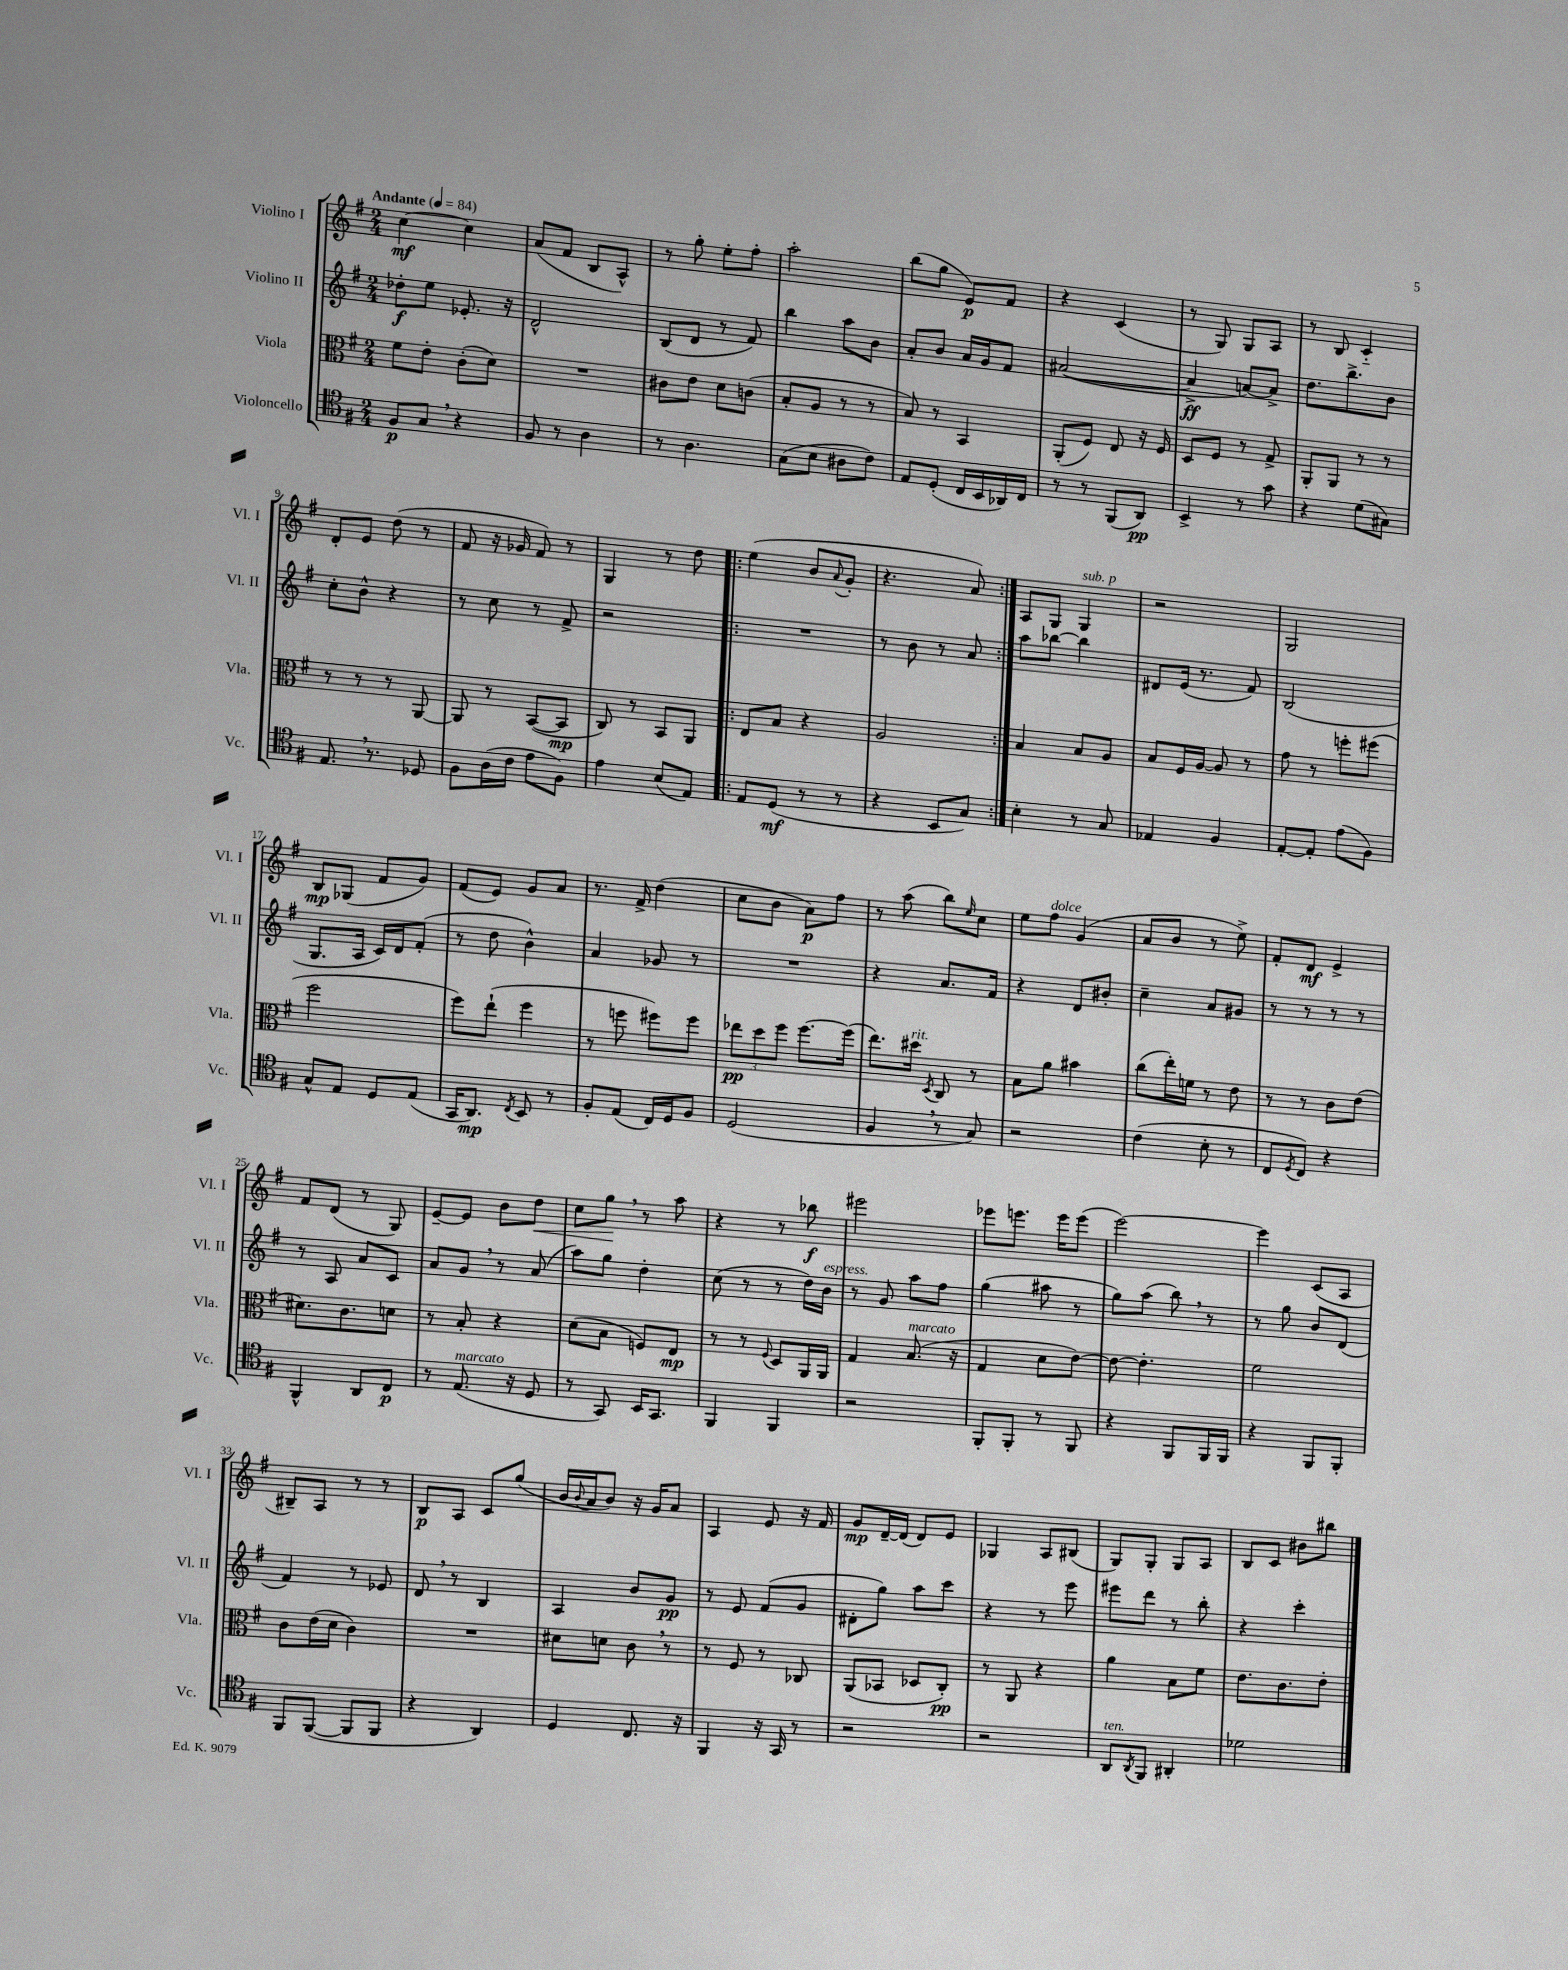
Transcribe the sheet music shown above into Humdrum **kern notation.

**kern	**kern	**kern	**kern
*staff4	*staff3	*staff2	*staff1
*clefC4	*clefC3	*clefG2	*clefG2
*k[f#]	*k[f#]	*k[f#]	*k[f#]
*M2/4	*M2/4	*M2/4	*M2/4
*MM84	*MM84	*MM84	*MM84
8F#	8f#	8dd-'	[4cc
8G	8e'	8ee	.
4r	(8c'	8.e-'	4cc]
.	8d)	.	.
.	.	16r	.
=	=	=	=
8F#	2r	2d^^	(8a
8r	.	.	8f#
4A	.	.	8B
.	.	.	8A^^)
=	=	=	=
8r	8c#	(8B	8r
4.A	8e	8d	8gg'
.	8d	8r	8ee'
.	(8c	8f#)	8ff#'
=	=	=	=
(8G	8B'	4bb	2aa'
8B	8A	.	.
8A#	8r	8aa	.
8c)	8r	8b	.
=	=	=	=
8E	8B)	8a'	(8bb
(8D'	8r	8b	8gg
16C	4BB	16a	8e)
16BB	.	16g	.
16AA-)	.	8f#	8f#
16C	.	.	.
=	=	=	=
8r	(8AA'	([2a#	4r
8r	8F#)	.	.
(8FF#	8E	.	(4c
8AA)	16r	.	.
.	16F#	.	.
=	=	=	=
4BB^	8D	4a#^]	8r
.	8F#	.	8G)
8r	8r	[8a)	8G
8g	8G^	8a^]	8A
=	=	=	=
4r	8AA'	8.dd	8r
.	8AA	.	8B
.	.	8.bb^	.
(8d	8r	.	4c'~
8G#)	8r	8b	.
=	=	=	=
8.E	8r	8cc'	8d'
.	8r	8b^^	8e
8.r	.	.	.
.	8r	4r	(8dd
8D-	[8AA	.	8r
=	=	=	=
8F#	8AA]	8r	8f#
(16A	8r	8cc	16r
16c	.	.	16g-
8e	([8BB	8r	8f#)
8F#)	8BB]	8f#^	8r
=	=	=	=
4e	8C)	2r	4G
.	8r	.	.
(8B	8BB	.	8r
8E)	8AA	.	8dd
=!|:	=!|:	=!|:	=!|:
8E	8E	2r	(4ee
(8D	8B	.	.
8r	4r	.	8b
.	.	.	8qqa
8r	.	.	8g'
=	=	=	=
4r	2A	8r	4.r
.	.	8b	.
8BB	.	8r	.
8G)	.	8a	8a)
=:|!	=:|!	=:|!	=:|!
4B'	4B	8aa	8A
.	.	[8bb-	8G
8r	8B	4bb-]	4G
8G	8A	.	.
=	=	=	=
4E-	8B	8d#	2r
.	16F#	(16e	.
.	[16A	8.r	.
4F#	8A]	.	.
.	8r	8f#)	.
=	=	=	=
[8E'	8g	(2B	2G
8E']	8r	.	.
(8e	8ff'	.	.
8F#)	(8ff#	.	.
=	=	=	=
8G^^	2ff#	8.G	8B
8E	.	.	(8G-
.	.	16A	.
8D	.	16c)	8f#
.	.	16d	.
(8E	.	(8f#'	8g)
=	=	=	=
16GG	8ff#)	8r	(8f#
8.AA)	.	.	.
.	(8ee`	8dd	8e)
8qC	.	.	.
8BB	4ff#	4b^^)	8g
8r	.	.	8a
=	=	=	=
8F#'	8r	4a	8.r
(8E	8ff	.	.
.	.	.	16f#^
16C)	8ff#)	8g-	(4dd
16D	.	.	.
8F#	8ff#	8r	.
=	=	=	=
(2D	12ee-	2r	8cc
.	12dd	.	.
.	.	.	8b
.	12ff#	.	.
.	[8.ff#	.	8a)
.	.	.	8ff#
.	(16ff#]	.	.
=	=	=	=
4F#	8.ee)	4r	8r
.	.	.	(8aa
.	16dd#	.	.
.	8qD	.	.
8r	8C	8.a	8bb)
.	.	.	16qqee
8G)	8r	.	8cc
.	.	16f#	.
=	=	=	=
2r	8B	4r	8ee
.	8a	.	8ff#
.	4b#	8d	(4g
.	.	8b#'	.
=	=	=	=
(4c	(8cc	4cc~	8a
.	16ee')	.	8b
.	16f	.	.
8B'	8r	8a	8r
8r	8e	8g#	8ee^)
=	=	=	=
8C	8r	8r	8f#'
8qD	.	.	.
8C)	8r	8r	8d
4r	8c	8r	4e^
.	(8e	8r	.
=	=	=	=
4FF#^^	8.d#)	8r	8f#
.	.	8A	(8d
.	8.c	.	.
8AA	.	8a	8r
8C	8d	8c	8G)
=	=	=	=
8r	8r	8a	[8e~
(8.E	8B'	8g	8e]
.	4r	8r	8b
16r	.	.	.
8D	.	(8a	8dd
=	=	=	=
8r	(8d	8aa)	8cc
8GG)	8B	8gg	8gg
16BB	8F)	4dd'	8r
8.GG	.	.	.
.	8E	.	8aa
=	=	=	=
4FF#	8r	(8cc	4r
.	8r	8r	.
.	8qqF#	.	.
4FF#	8D	8r	8r
.	16AA	16dd)	8bb-
.	16AA	16b	.
=	=	=	=
2r	4G	8r	2eee#
.	.	8g	.
.	(8.B	8aa	.
.	.	8ff#	.
.	16r	.	.
=	=	=	=
8FF#'	4G	(4gg	8eee-
8FF#'	.	.	8.eee
8r	8d	8aa#	.
.	.	.	16eee
8FF#	[8e)	8r	(8eee
=	=	=	=
4r	8e_	8gg)	[2eee)
.	4.e']	(8aa	.
8FF#	.	8bb)	.
16FF#	.	8r	.
16FF#	.	.	.
=	=	=	=
4r	2f#	8r	4eee]
.	.	8gg	.
8FF#	.	8b	(8c
8FF#'	.	(8d	8A
=	=	=	=
8FF#	8c	4f#)	8B#~)
([8FF#	(16e	.	8A
.	16d	.	.
8FF#]	4c)	8r	8r
8FF#	.	8e-	8r
=	=	=	=
4r	2r	8d	8B
.	.	8r	8A
4AA)	.	4B	8c
.	.	.	(8gg
=	=	=	=
4D	8d#	4A	16b
.	.	.	8qqb
.	.	.	16a
.	8d	.	8b)
8.C	8c	8b	16r
.	.	.	16g
.	8r	8g	8a
16r	.	.	.
=	=	=	=
4FF#	8r	8r	4A
.	8F#	8e	.
16r	8r	(8f#	8e
16GG	.	.	.
8r	8C-	8g	16r
.	.	.	16f#
=	=	=	=
2r	(8AA	8d#'	8g
.	8BB-	8gg)	[16d~
.	.	.	(16d]
.	8D-	8aa	8d)
.	8C')	8ccc	8e
=	=	=	=
2r	8r	4r	4G-
.	8AA	.	.
.	4r	8r	8A
.	.	8eee	(8B#
=	=	=	=
8AA	4a	8eee#	8G)
8qAA	.	.	.
8FF#	.	8ddd	8G'
4AA#'	8B	8r	8G
.	8f#	8bb'	8A
=	=	=	=
2d-	8.e	4r	8B
.	.	.	8c
.	8.c	.	.
.	.	4ccc'	8b#
.	8e'	.	8bb#
==	==	==	==
*-	*-	*-	*-
